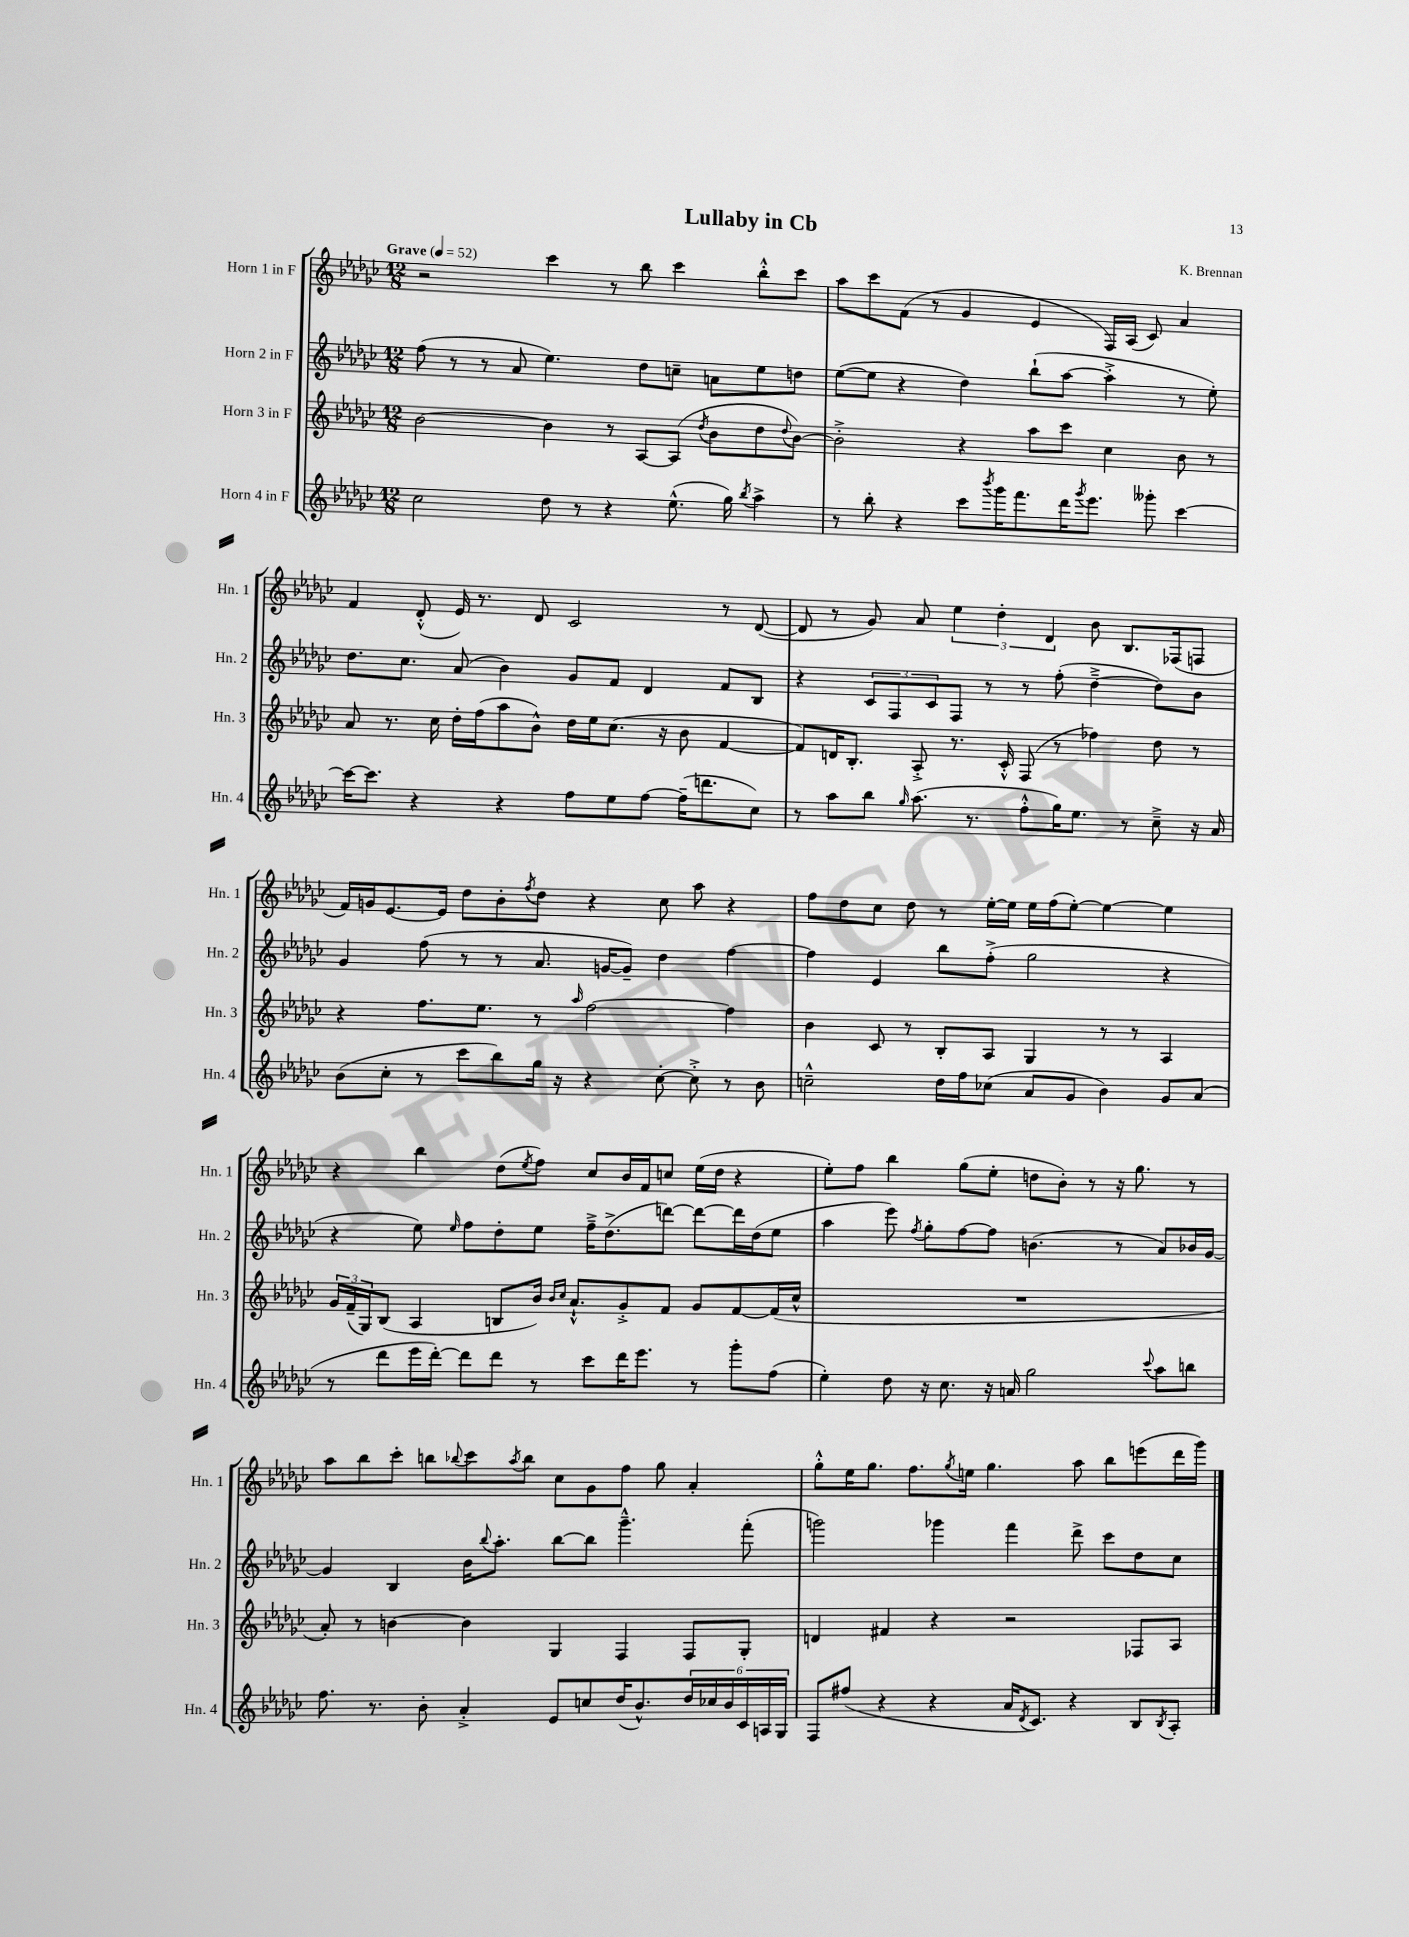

**kern	**kern	**kern	**kern
*part4	*part3	*part2	*part1
*staff4	*staff3	*staff2	*staff1
*I"Horn 4 in F	*I"Horn 3 in F	*I"Horn 2 in F	*I"Horn 1 in F
*I'Hn. 4	*I'Hn. 3	*I'Hn. 2	*I'Hn. 1
*clefG2	*clefG2	*clefG2	*clefG2
*k[b-e-a-d-g-c-]	*k[b-e-a-d-g-c-]	*k[b-e-a-d-g-c-]	*k[b-e-a-d-g-c-]
*M12/8	*M12/8	*M12/8	*M12/8
*MM52	*MM52	*MM52	*MM52
=1	=1	=1	=1
!	!	!	!LO:TX:a:B:t=Grave
2cc-\	[2b-\	(8ff\	2r
.	.	8r	.
.	.	8r	.
.	.	8a-/	.
8dd-\	4b-\]	4.ee-\)	4ccc-\
8r	.	.	.
4r	8r	.	8r
.	[8A-/L	8dd-\L	8bb-\
(8.ee-^^\	(8A-/J]	8ccn~\J	4ccc-\
.	8qdd-/	.	.
.	8b-\L	8an\L	.
16gg-\)	.	.	.
8qbb-/	.	.	.
4aa-^\	8dd-\	8ee-\	8bb-'^^\L
.	8qqdd-/	.	.
.	[8b-\J)	8ddn\J	8ccc-\J
=2	=2	=2	=2
8r	2b-'^\]	([8ee-\L	8aa-\L
8bb-'\	.	8ee-\J]	8ccc-\
4r	.	4r	(8f\J
.	.	.	8r
8ccc-\L	4r	4dd-\)	4g-/
8qbbb-/	.	.	.
16ggg-\K	.	.	.
8.fff\	.	.	.
.	8aa-\L	(8bb-`\L	4e-/
16ddd-\K	8ccc-\J	[8aa-\J	.
8qggg-/	.	.	.
8.eee-\J	.	.	.
.	4cc-\	4aa-'^\]	16F/LL)
.	.	.	(16A-/JJ
8ggg--X'\	.	.	8c-/)
[4ccc-\	8b-\	8r	4a-/
.	8r	8ee-'\)	.
!!LO:LB:g=z
=3	=3	=3	=3
16ccc-\KL_	8a-/	8.dd-\L	4f/
8.ccc-\J]	.	.	.
.	8.r	.	.
.	.	8.cc-\J	.
4r	.	.	(8d-'^^/
.	16cc-\	.	.
.	16dd-'\LL	(8a-/	16e-/)
.	(16ff\J	.	8.r
4r	8aa-\	4b-\)	.
.	8b-^^\J)	.	8d-/
8ff\L	16dd-\LL	8g-/L	2c-/
.	16ee-\J	.	.
8ee-\	(8.cc-\J	8f/J	.
[8ff\J	.	4d-/	.
.	16r	.	.
(16ff~\KL]	8b-\	.	.
8.dddn\	.	.	.
.	[4f/	8f/L	8r
8cc-\J)	.	8B-/J	([8d-/
=4	=4	=4	=4
8r	8f/L])	4r	8d-/]
8aa-\L	16dn/K	.	8r
.	8.B-'/J	.	.
8bb-\J	.	12c-/L	8g-/)
.	.	12F/	.
16qqgg-/	.	.	.
(8.aa-\	8A-'^/	.	8a-/
.	.	12c-/	.
.	8.r	8F/J	6ee-\
8.r	.	.	.
.	.	8r	.
.	.	.	6dd-'\
.	16c-'^^/	.	.
8ff'^^\L	(8F/	8r	.
.	.	.	6d-/
16gg-\K)	8r	(8ff'\	.
8.ee-\J	.	.	.
.	4ff-X\)	[4dd-~^\	8b-\
8r	.	.	8.B-/L
8cc-~^\	8dd-\	8dd-\L])	.
.	.	.	(16F-X/k
16r	8r	8b-\J	8Fn/J
16a-/	.	.	.
!!LO:LB:g=z
=5	=5	=5	=5
(8b-\L	4r	4g-/	16f/LL)
.	.	.	16gn/J
8cc-'\J	.	.	[8.e-/
8r	8.ff\L	(8ff\	.
.	.	.	16e-/Jk]
8ccc-\L	.	8r	8dd-\L
.	8.ee-\J	.	.
8bb-\)	.	8r	8b-'\
.	.	.	8qff/
16gg-\Jk	8r	8.a-/	8dd-\J
16r	.	.	.
.	16qqaa-/	.	.
4r	[2ff\	.	4r
.	.	[16gn/KL	.
.	.	8g~/J])	.
[8cc-'\	.	4dd-\	8cc-\
8cc-'^\]	.	.	8aa-\
8r	4ff\]	[4ff\	4r
8b-\	.	.	.
=6	=6	=6	=6
2ccn~^^\	4b-\	4ff\]	8ff\L
.	.	.	8dd-\
.	8c-/	4e-/	8cc-\J
.	8r	.	8dd-\
16dd-\LL	8B-'/L	8bb-\L	8r
16ff\J	.	.	.
(8cc-X\J	8A-/J	(8ff'^\J	[16ee-'\LL
.	.	.	16ee-\JJ]
8a-/L	4G-/	2gg-\	16ee-\LL
.	.	.	(16ff\J
8g-/J	.	.	[8ee-'\J)
4b-\)	8r	.	4ee-\_
.	8r	.	.
8g-/L	4A-/	4r	4ee-\]
(8a-/J	.	.	.
!!LO:LB:g=z
=7	=7	=7	=7
8r	24g-/LL	4r	4r
.	(24f~/	.	.
.	24G-/J)	.	.
8ddd-\L	(8B-/J	.	.
16eee-\L	4A-/	8ee-\)	4bb-\
[16ddd-'\JJ)	.	.	.
.	.	16qqee-/	.
8ddd-\L]	.	8ff\L	.
8ddd-\J	8Bn/L	8dd-'\	(8dd-\L
.	.	.	8qee-/
8r	16b-/Jk)	8ee-\J	8ff\J)
.	16qqb-/LL	.	.
.	16qqcc-/JJ	.	.
.	8.a-`^^/L	.	.
8ccc-\L	.	16ff~^\KL	8cc-/L
.	.	(8.dd-^\	.
16ddd-\K	8g-'^/	.	16b-/L
8.eee-\J	.	.	16f/J
.	8f/J	[8dddn\J)	8ccn/J
8r	8g-/L	8ddd\L_	(16ee-\LL
.	.	.	16dd-\JJ
8ggg-'\L	[8f/	16ddd\L]	4r
.	.	(16dd-\J	.
(8ff\J	(16f/L]	8ee-\J	.
.	16cc-^^/JJ	.	.
=8	=8	=8	=8
4ee-'\)	1.r	4aa-\	8ee-'\L)
.	.	.	8ff\J
8dd-\	.	8eee-\)	4bb-\
.	.	8qff/	.
16r	.	8gg-'\L	.
8.cc-\	.	.	.
.	.	[8ff\	(8gg-\L
16r	.	8ff\J]	8ee-'\J
16an/	.	.	.
2gg-\	.	(4.bn\	8ddn\L
.	.	.	8b-'\J)
.	.	.	8r
.	.	8r	16r
.	.	.	8.gg-\
8qqccc-/	.	.	.
8aa-\L	.	8a-/L)	.
8bbn\J	.	16b-X/L	8r
.	.	[16g-/JJ	.
!!LO:LB:g=z
=9	=9	=9	=9
8.ff\	8a-'/)	4g-/]	8aa-\L
.	8r	.	8bb-\
8.r	.	.	.
.	[4bn\	4B-/	8ccc-'\J
8b-'\	.	.	8bbn\L
.	.	.	8qqbb-X/
4a-'^/	4b\]	16b-\KL	8ccc-\
.	.	8qqbb-/	.
.	.	8.aa-'\J	.
.	.	.	8qaa-/
.	.	.	8bb-\J
8e-/L	4G-/	[8bb-\L	8cc-\L
8ccn/	.	8bb-\J]	8g-\
(16dd-/K	4F/	4.ggg-~^^\	8ff\J
8.b-^^/)	.	.	.
.	.	.	8gg-\
24dd-/L	8F/L	.	4a-'/
24cc-X/	.	.	.
24b-/	.	.	.
24c-/	8G-'/J	(8fff'\	.
24An/	.	.	.
24G-/JJ	.	.	.
=10	=10	=10	=10
8F/L	4dn/	2gggn\)	8gg-'^^\L
(8ff#X/J	.	.	16ee-\K
.	.	.	8.gg-\J
4r	4f#X/	.	.
.	.	.	8.ff\L
4r	4r	4ggg-X\	.
.	.	.	8qgg-/
.	.	.	16een\Jk
.	.	.	4.gg-\
16a-/KL	2r	4fff\	.
8qd-/	.	.	.
8.c-/J)	.	.	.
4r	.	8ddd-^\	8aa-\
.	.	8ccc-\L	8bb-\L
8B-/L	8F-X/L	8dd-\	(8eeen\
8qB-/	.	.	.
8A-'/J	8A-/J	8cc-\J	16ddd-\L
.	.	.	16ggg-\JJ)
==	==	==	==
*-	*-	*-	*-
